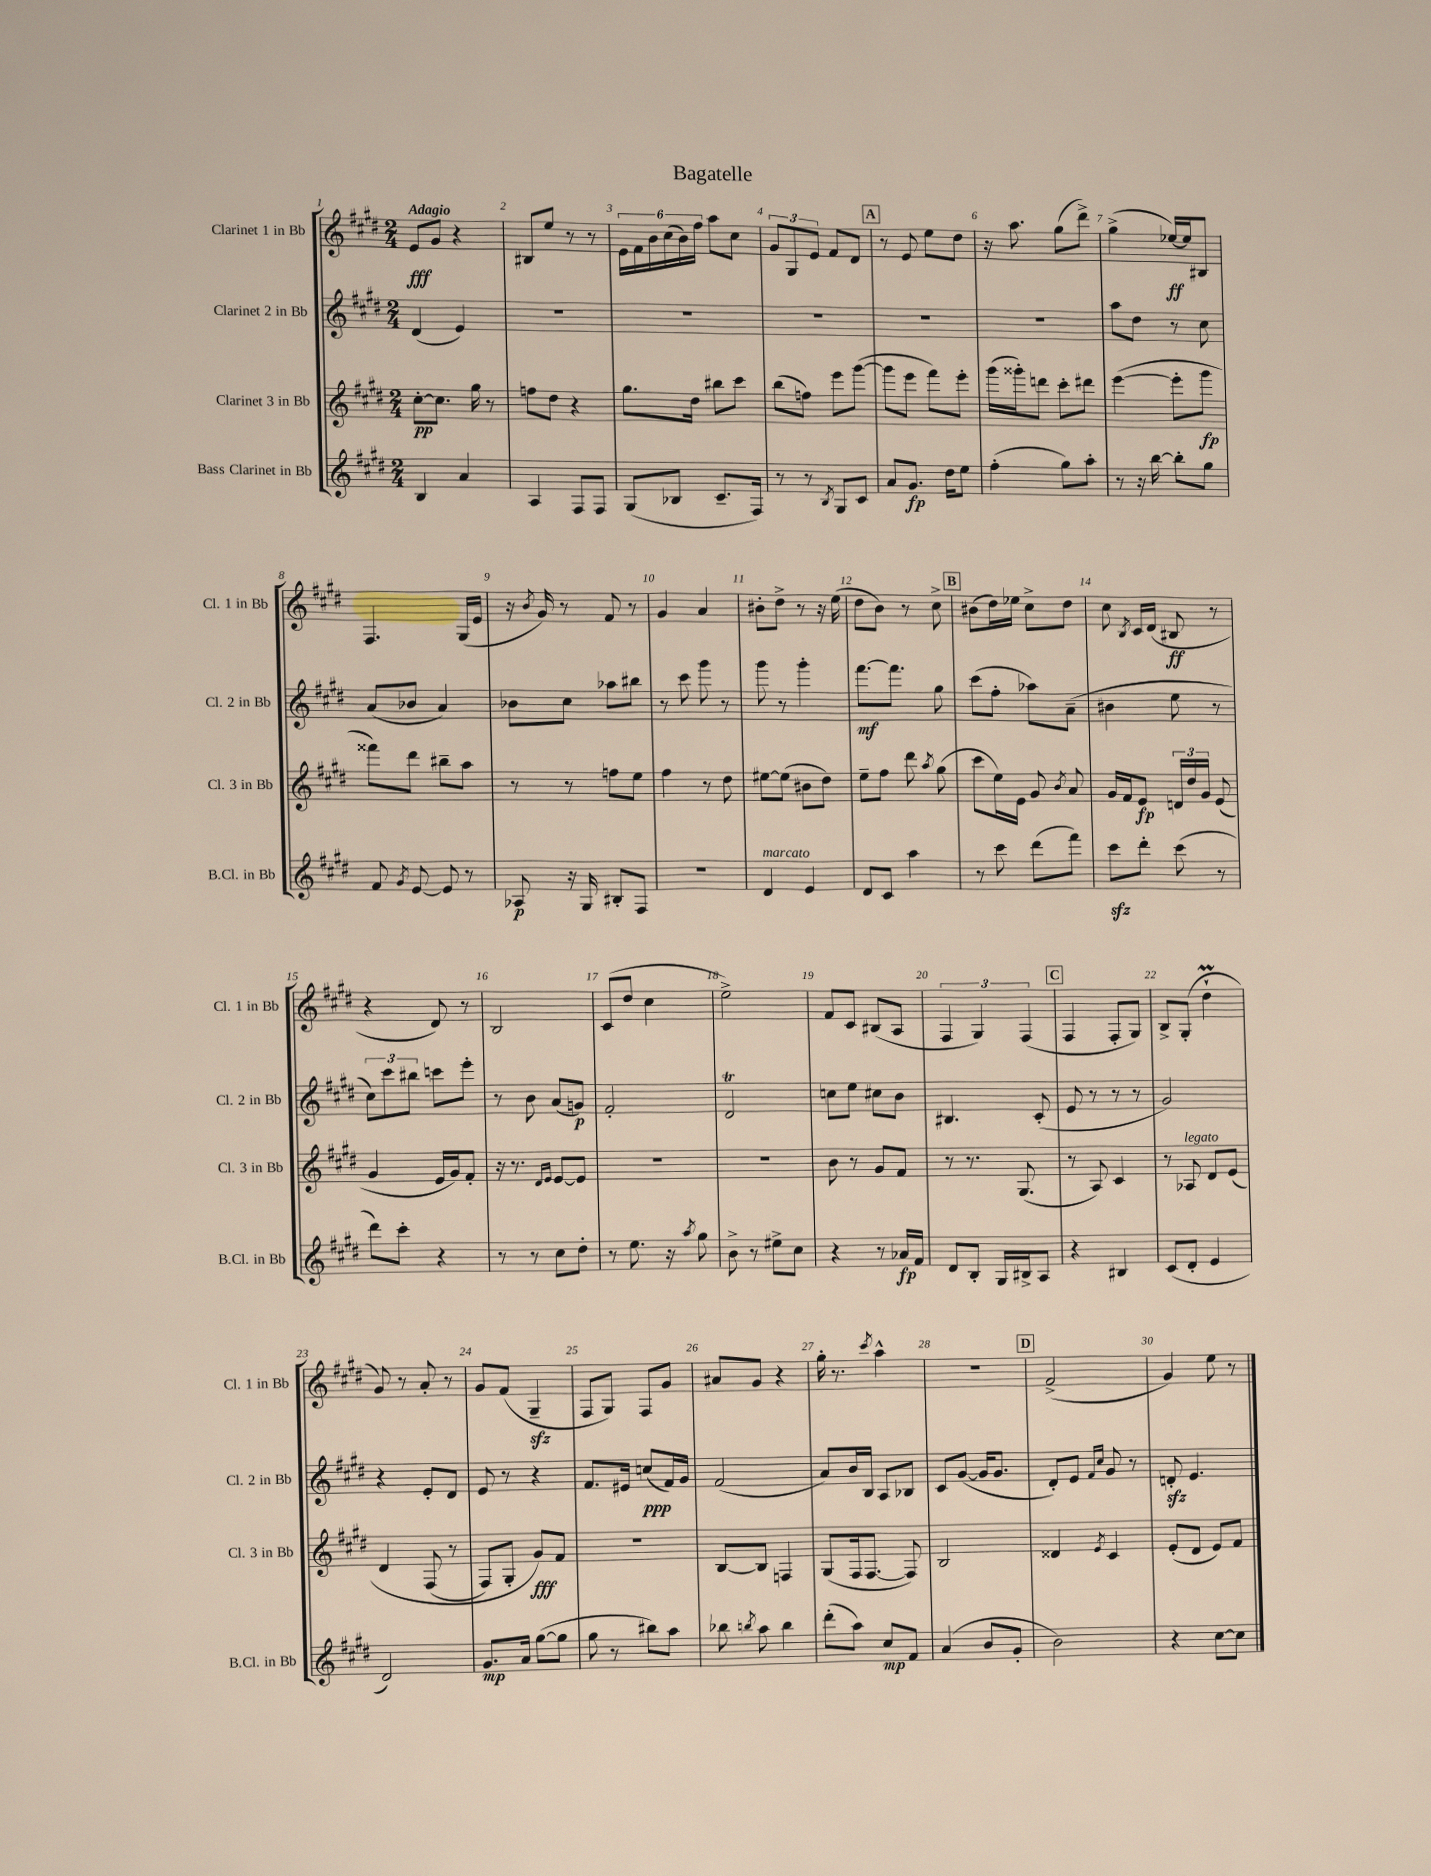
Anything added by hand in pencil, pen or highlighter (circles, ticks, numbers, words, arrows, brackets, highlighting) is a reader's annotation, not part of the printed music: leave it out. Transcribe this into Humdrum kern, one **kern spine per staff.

**kern	**kern	**kern	**kern
*staff4	*staff3	*staff2	*staff1
*clefG2	*clefG2	*clefG2	*clefG2
*k[f#c#g#d#]	*k[f#c#g#d#]	*k[f#c#g#d#]	*k[f#c#g#d#]
*M2/4	*M2/4	*M2/4	*M2/4
4B	[8cc#'	(4d#	8e
.	8.cc#]	.	8g#
4a	.	4e)	4r
.	16gg#	.	.
.	8r	.	.
=	=	=	=
4A	8ff	2r	8B#
.	8dd#	.	8ee
8F#	4r	.	8r
8F#	.	.	8r
=	=	=	=
(8G#	8.gg#	2r	24e
.	.	.	24f#
.	.	.	24b
8B-	.	.	(24cc#
.	.	.	24b)
.	16dd#	.	.
.	.	.	24ff#
8.c#~	8bb#	.	8aa
.	8ccc#	.	8cc#
16F#)	.	.	.
=	=	=	=
8r	(8bb	2r	12g#
.	.	.	12G#
8r	8ff)	.	.
.	.	.	12e
8qB	.	.	.
8G#	8eee	.	8f#
8c#	([8ggg#	.	8d#
=	=	=	=
8a	8ggg#]	2r	8r
8.g#	8eee	.	8e
.	8fff#)	.	8ee
16dd#	.	.	.
8ee	8eee'	.	8dd#
=	=	=	=
(4ff#'	(16ggg#	2r	16r
.	16ggg##')	.	8.aa
.	8ddd	.	.
8gg#)	8ccc#'	.	(8gg#
8aa'	8ddd#	.	8ddd#^)
=	=	=	=
8r	([4eee	8aa	(4gg#^
16r	.	8dd#	.
[16bb	.	.	.
8bb']	8eee']	8r	[16ee-)
.	.	.	16ee-]
8gg#	8ggg#	8cc#	8B#
=	=	=	=
8f#	8fff##)	(8a	4.F#
8qg#	.	.	.
[8e	8ddd#	8b-	.
8e]	8bb#~	4a)	.
8r	8aa	.	(16G#
.	.	.	16e
=	=	=	=
8A-	8r	8b-	16r
.	.	.	8qb
.	.	.	16g#)
16r	8r	8cc#	8r
16G#	.	.	.
8B#'	8ff	8aa-	8f#
8F#	8ee	8bb#	8r
=	=	=	=
2r	4ff#	8r	4g#
.	.	8ccc#	.
.	8r	8ggg#	4a
.	8dd#	8r	.
=	=	=	=
4d#	[8ee#	8ggg#	8b#'
.	(8ee#]	8r	8dd#^
4e	8b#	4ggg#'	8r
.	8dd#)	.	16r
.	.	.	(16ee
=	=	=	=
8d#	8ee~	[8.fff#	8dd#
8c#	8ff#	.	8b)
.	.	8.fff#]	.
4aa	8ddd#	.	8r
.	8qaa	.	.
.	(8gg#	8gg#	8cc#^
=	=	=	=
8r	8ccc#	(8ccc#	(8b#
8ccc#	16ee)	8ff#'	16dd#)
.	16e	.	16ee-
(8ddd#	8g#	8aa-)	8cc#^
.	8qb	.	.
8fff#)	8a	(8a~	8dd#
=	=	=	=
8ccc#	16g#	4b#	8cc#
.	16f#	.	.
.	.	.	8qB
8ddd#'	8e	.	16c#
.	.	.	(16d#
(8ccc#	24d	8ee	8B#
.	24dd#	.	.
.	24g#	.	.
8r	(8e	8r	8r
=	=	=	=
8ddd#)	4g#	12cc#)	4r
.	.	12ccc#	.
8ccc#'	.	.	.
.	.	12bb#	.
4r	16e	8ccc	8d#)
.	16g#)	.	.
.	8f#'	8eee'	8r
=	=	=	=
8r	16r	8r	2B
.	8.r	.	.
8r	.	8b	.
.	16qqd#	.	.
.	16qqe	.	.
8cc#	[8e	(8a	.
8dd#'	8e]	8g)	.
=	=	=	=
8r	2r	2f#'	(8c#
8.ee	.	.	8dd#
.	.	.	4cc#
16r	.	.	.
8qaa	.	.	.
8gg#	.	.	.
=	=	=	=
8b^	2r	2d#	2ee^)
8r	.	.	.
8ee#^	.	.	.
8cc#	.	.	.
=	=	=	=
4r	8b	8cc	8f#
.	8r	8ee	8c#
8r	8g#	8cc#	(8B#
16a-	8f#	8b	8A
16f#	.	.	.
=	=	=	=
8d#	8r	4.B#	6F#
8B'	8.r	.	.
.	.	.	6G#)
16G#	.	.	.
16B#^	(8.G#	.	.
.	.	.	(6F#
8A	.	(8c#'	.
=	=	=	=
4r	8r	8e	4F#
.	8A)	8r	.
4B#	4c#	8r	8F#'
.	.	8r	8G#)
=	=	=	=
(8c#	8r	2g#)	8B^
8d#'	8A-	.	(8G#'
4e	8d#	.	4dd#`
.	&(8e	.	.
=	=	=	=
2d#)	4d#	4r	8g#)
.	.	.	8r
.	(8F#	8e'	8a'
.	8r	8d#	8r
=	=	=	=
8.g#	8F#)	8e	8g#
.	8G#'	8r	(8f#
16a	.	.	.
([8gg#	8g#&)	4r	4G#~
8gg#]	8f#	.	.
=	=	=	=
8gg#	2r	8.f#	8F#
8r	.	.	8G#)
.	.	16e#	.
8bb#)	.	(8cc	8F#
8aa	.	16f#)	8g#
.	.	16g#	.
=	=	=	=
8bb-	[8B	(2f#	8a#
8qbb	.	.	.
8aa	8B]	.	8g#
4bb	4F	.	4r
=	=	=	=
(8ddd#'	(8G#	8a)	16gg#'
.	.	.	8.r
8aa)	16F#	16b	.
.	[8.F#	16B	.
.	.	.	8qccc#
8cc#	.	8A	4aa^^
8f#	8F#])	8B-	.
=	=	=	=
(4a	2B	8c#	2r
.	.	([8g#	.
8b	.	16g#]	.
.	.	8.g#	.
8g#'	.	.	.
=	=	=	=
2b)	4d##	8d#')	(2f#^
.	.	8e	.
.	.	16qqf#	.
.	8qe	16qqcc#	.
.	4c#	8g#	.
.	.	8r	.
=	=	=	=
4r	(8e'	8d'	4g#)
.	8d#	4.e	.
[8cc#	8e)	.	8ee
8cc#]	8f#	.	8r
==	==	==	==
*-	*-	*-	*-
